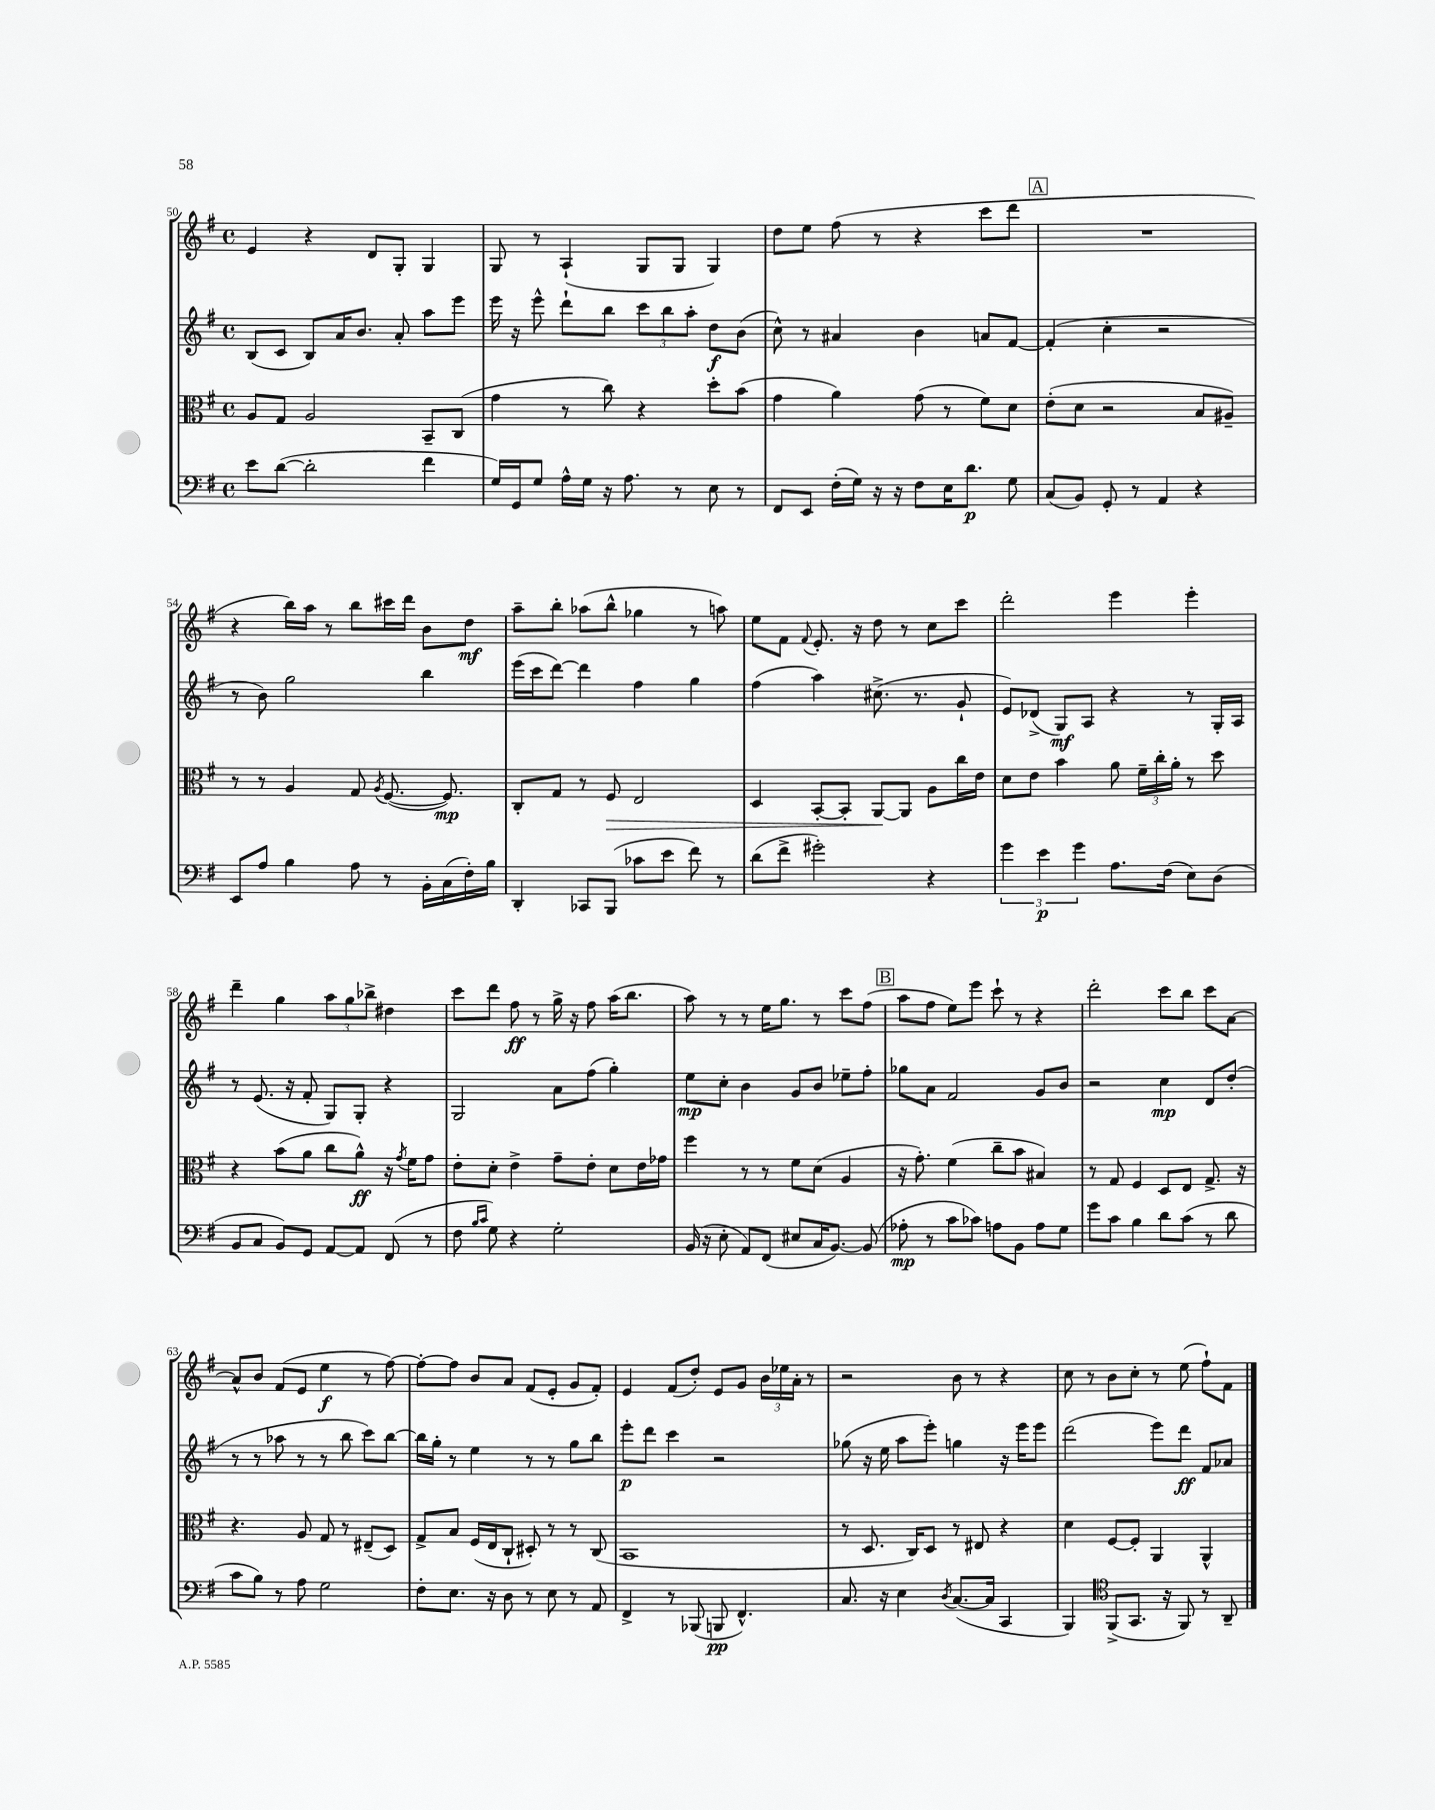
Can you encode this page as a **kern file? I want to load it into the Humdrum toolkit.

**kern	**kern	**kern	**kern
*staff4	*staff3	*staff2	*staff1
*clefF4	*clefC3	*clefG2	*clefG2
*k[f#]	*k[f#]	*k[f#]	*k[f#]
*M4/4	*M4/4	*M4/4	*M4/4
*met(c)	*met(c)	*met(c)	*met(c)
8e	8A	(8B	4e
([8d	8G	8c	.
2d']	2A	8B)	4r
.	.	16a	.
.	.	8.b	.
.	.	.	8d
.	.	8a'	8G'
4f#	8BB~	8aa	4G
.	(8C	8eee	.
=	=	=	=
16G)	4g	16eee	8G
16GG	.	16r	.
8G	.	8eee^^	8r
16A^^	8r	8ddd`	(4A`
16G	.	.	.
16r	8cc)	8bb	.
8.A	.	.	.
.	4r	12ccc	8G
.	.	12bb	.
8r	.	.	8G
.	.	12aa'	.
8E	8dd'	8dd	4G)
8r	(8b	(8b	.
=	=	=	=
8FF#	4g	8cc^^)	8dd
8EE	.	8r	8ee
(16F#'	4a)	4a#	(8ff#
16G)	.	.	.
16r	.	.	8r
16r	.	.	.
8F#	(8g	4b	4r
16E	8r	.	.
8.d	.	.	.
.	8f#)	8a	8ccc
8G	8d	[8f#	8ddd
=	=	=	=
(8C	(8e'	(4f#']	1r
8BB)	8d	.	.
8GG'	2r	4cc'	.
8r	.	.	.
4AA	.	2r	.
4r	8B	.	.
.	8A#~)	.	.
=	=	=	=
8EE	8r	8r	4r
8A	8r	8b)	.
4B	4A	2gg	16bb)
.	.	.	16aa
.	.	.	8r
8A	8G	.	8bb
.	8qA	.	.
8r	([8.F#	.	16ccc#
.	.	.	16ddd
16BB'	.	4bb	8b
(16C	8.F#])	.	.
16F#')	.	.	8dd
16B	.	.	.
=	=	=	=
4DD'	8C'	(16eee	8aa~
.	.	16ccc	.
.	8G	[8ddd)	8bb'
8CC-	8r	4ddd]	(8aa-
(8BBB	8F#	.	8bb^^
8c-	2E	4ff#	4gg-
8e	.	.	.
8f#)	.	4gg	8r
8r	.	.	8aa)
=	=	=	=
(8d	4D	(4ff#	8ee
8f#^	.	.	8f#
.	.	.	8qqf#
2g#')	[8BB'	4aa)	8.e'
.	8BB']	.	.
.	.	.	16r
.	[8AA	(8.cc#^	8dd
.	8AA]	.	8r
.	.	8.r	.
4r	8A	.	8cc
.	16cc	8g`	8ccc
.	16e	.	.
=	=	=	=
6g	8d	8e)	2ddd'
.	8e	(8d-^	.
6e	.	.	.
.	4b	8G)	.
6g	.	.	.
.	.	8A	.
8.A	8a	4r	4eee
.	24f#~	.	.
.	24cc'	.	.
(16F#	.	.	.
.	24a'	.	.
8E)	8r	8r	4eee'
(8D	8dd	16G'	.
.	.	16A	.
=	=	=	=
8BB	4r	8r	4ddd~
8C	.	(8.e	.
8BB)	(8b	.	4gg
.	.	16r	.
8GG	8a	8f#'	.
[8AA	8cc	8G)	12aa
.	.	.	12gg
8AA]	8a^^)	8G'	.
.	.	.	12bb-^
(8FF#	16r	4r	4dd#
.	8qg	.	.
.	16f#	.	.
8r	8g	.	.
=	=	=	=
8F#	8e'	2G	8ccc
16qqB	.	.	.
16qqc	.	.	.
8G)	8d'	.	8ddd
4r	4e^	.	8ff#
.	.	.	8r
2G'	8g~	8a	16gg^
.	.	.	16r
.	8e'	(8ff#	8ff#
.	8d	4gg')	(16aa
.	.	.	8.bb
.	16e	.	.
.	16g-	.	.
=	=	=	=
(16BB	4ff#	8ee	8aa)
16r	.	.	.
8E'	.	8cc'	8r
8AA)	8r	4b	8r
(8FF#	8r	.	16ee
.	.	.	8.gg
8E#	8f#	8g	.
16C	(8d	8b	8r
[8.BB)	.	.	.
.	4A	8ee-~	8ccc
(8BB]	.	8ff#'	(8ff#
=	=	=	=
8A-'	16r	8gg-	8aa
.	8.g')	.	.
8r	.	8a	8ff#
8c	(4f#	2f#	8ee)
8c-)	.	.	8eee
8A	8cc~	.	8ccc`
8BB	8b	.	8r
8A	4B#)	8g	4r
8G	.	8b	.
=	=	=	=
8g	8r	2r	2ddd'
8c	8G	.	.
4B	4F#	.	.
8d	8D	4cc	8ccc
(8c	8E	.	8bb
8r	8.G^	8d	8ccc
8d	.	(8dd'	[8a
.	16r	.	.
=	=	=	=
8c	4.r	8r	8a^^]
8B)	.	8r	8b
8r	.	8aa-	(8f#
8A	8A	8r	8e
2G	8G	8r	4ee
.	8r	8bb	.
.	(8E#~	8ccc)	8r
.	8D)	[8bb	[8ff#)
=	=	=	=
8F#'	8G^	16bb]	8ff#'_
.	.	16gg'	.
8.E	8B	8r	8ff#]
.	(16F#	4ee	8b
16r	16E	.	.
8D	8C`	.	8a
8r	8D#')	8r	(8f#
8E	8r	8r	8e'
8r	8r	8gg	8g
8AA	(8C	8bb	8f#')
=	=	=	=
4FF#^	1BB	8eee'	4e
.	.	8ddd	.
8r	.	4ccc	(8f#
(8BBB-	.	.	8dd')
8BBB	.	2r	8e
4.FF#^^)	.	.	8g
.	.	.	24b
.	.	.	24ee-
.	.	.	24a'
.	.	.	8r
=	=	=	=
8.C	8r	(8gg-	2r
.	8.D	16r	.
16r	.	16ee	.
4E	.	8aa	.
.	16C)	.	.
.	8D	8eee')	.
8qD	.	.	.
([8.C	8r	4gg	8b
.	8E#	.	8r
16C]	.	.	.
4CC	4r	16r	4r
.	.	16eee	.
.	.	8eee	.
=	=	=	=
4BBB)	4d	(2ddd	8cc
.	.	.	8r
*clefC4	*	*	*
(8FF#^	[8F#	.	8b
8.GG	8F#']	.	8cc'
.	4AA	8eee)	8r
16r	.	.	.
8FF#)	.	8ddd	(8ee
8r	4AA^^	8f#	8ff#`)
8AA~	.	8a-	8f#
==	==	==	==
*-	*-	*-	*-
